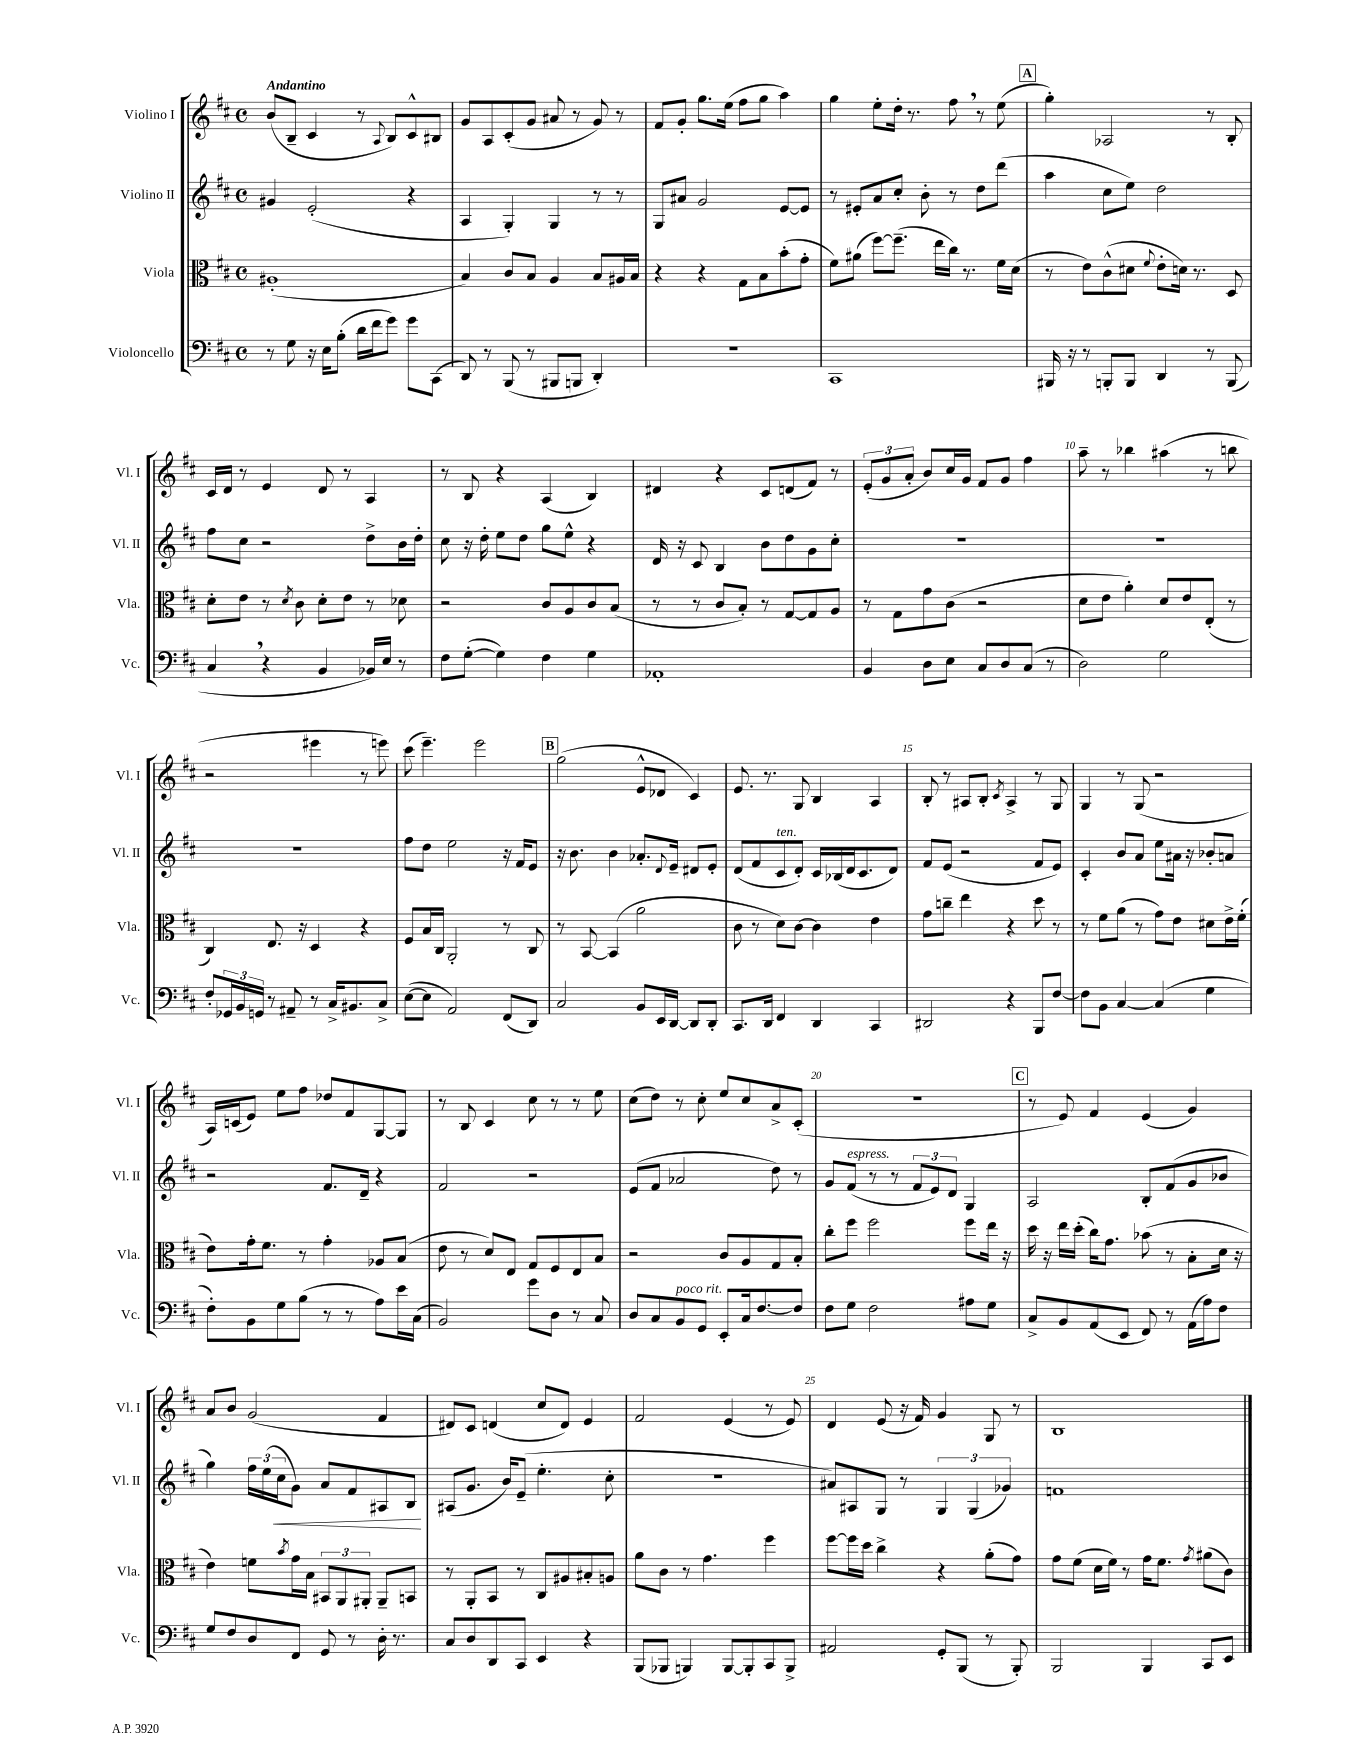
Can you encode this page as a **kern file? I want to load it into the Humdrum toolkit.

**kern	**kern	**kern	**dynam	**kern
*part4	*part3	*part2	*part2	*part1
*staff4	*staff3	*staff2	*staff2	*staff1
*I"Violoncello	*I"Viola	*I"Violino II	*	*I"Violino I
*I'Vc.	*I'Vla.	*I'Vl. II	*	*I'Vl. I
*clefF4	*clefC3	*clefG2	*	*clefG2
*k[f#c#]	*k[f#c#]	*k[f#c#]	*	*k[f#c#]
*M4/4	*M4/4	*M4/4	*	*M4/4
*met(c)	*met(c)	*met(c)	*	*met(c)
=1	=1	=1	=1	=1
!	!	!	!	!LO:TX:a:B:t=Andantino
8r	(1A#X'	4g#X/	.	(8b/L
8G\	.	.	.	8B~/J
16r	.	(2e'/	.	4c#/
16E\KL	.	.	.	.
(8B'\J	.	.	.	.
16d\LL	.	.	.	8r
16f#\J	.	.	.	.
.	.	.	.	8qqA/
8g\J)	.	.	.	8B/L)
8g\L	.	4r	.	8c#^^/
(8CC#\J	.	.	.	8B#X/J
=2	=2	=2	=2	=2
8DD/)	4B/)	4A/	.	8g/L
8r	.	.	.	8A/
(8BBB/	8c#/L	4G'/)	.	(8c#'/
8r	8B/J	.	.	8g/J
8BBB#X/L	4A/	4G/	.	8a#X/
8BBBn/J	.	.	.	8r
4DD'/)	8B/L	8r	.	8g/)
.	16A#X/L	8r	.	8r
.	16B/JJ	.	.	.
=3	=3	=3	=3	=3
1r	4r	8G/L	.	8f#/L
.	.	8a#X/J	.	8g'/J
.	4r	2g/	.	8.gg\L
.	.	.	.	(16ee\Jk
.	8G\L	.	.	8ff#\L
.	8B\	.	.	8gg\J
.	(8b'\	[8e/L	.	4aa\)
.	8g'\J	8e/J]	.	.
=4	=4	=4	=4	=4
1CC#	8f#\L)	8r	.	4gg\
.	(8a#X\J	8e#X'/L	.	.
.	[8ff#\L)	8a/	.	8ee'\L
.	(8.ff#~\J]	8cc#'/J	.	16dd'\Jk
.	.	.	.	8.r
.	.	8b'\	.	.
.	16ee\LL	.	.	.
.	16cc#\JJ)	8r	.	8ff#,\
.	8.r	.	.	.
.	.	8dd\L	.	8r
.	16f#\LL	(8ddd\J	.	(8ee\
.	(16d\JJ	.	.	.
!!LO:REH:place=s1:t=A
=5	=5	=5	=5	=5
16BBB#X/	8r	4aa\	.	4gg'\)
16r	.	.	.	.
8r	8e\L)	.	.	.
8BBBn'/L	(8c#^^\	8cc#\L	.	2A-X/
8BBB/J	8d#X\J	8ee\J)	.	.
.	8qqf#/	.	.	.
4DD/	8e'\L	2dd\	.	.
.	16dn\Jk)	.	.	.
.	8.r	.	.	.
8r	.	.	.	8r
(8BBB/	8D/	.	.	8B'/
!!LO:LB:g=z
=6	=6	=6	=6	=6
4C#,/	8d'\L	8ff#\L	.	16c#/LL
.	.	.	.	16d/JJ
.	8e\J	8cc#\J	.	8r
4r	8r	2r	.	4e/
.	8qd/	.	.	.
.	8c#\	.	.	.
4BB/	8d'\L	.	.	8d/
.	8e\J	.	.	8r
16BB-X/LL)	8r	8dd^\L	.	4A/
16E/JJ	.	.	.	.
8r	8d-X\	16b\L	.	.
.	.	16dd'\JJ	.	.
=7	=7	=7	=7	=7
8F#\L	2r	8cc#\	.	8r
([8G'\J	.	16r	.	8B/
.	.	16dd'\	.	.
4G\])	.	8ee\L	.	4r
.	.	8dd\J	.	.
4F#\	8c#/L	8gg\L	.	(4A/
.	8A/	8ee^^\J	.	.
4G\	8c#/	4r	.	4B/)
.	(8B/J	.	.	.
=8	=8	=8	=8	=8
1AA-X'	8r	16d/	.	4d#X/
.	.	16r	.	.
.	8r	8c#/	.	.
.	8c#/L	4B/	.	4r
.	8B'/J)	.	.	.
.	8r	8b\L	.	8c#/L
.	[8G/L	8dd\	.	(8dn/
.	8G/]	8g\	.	8f#/J)
.	8A/J	8cc#'\J	.	8r
=9	=9	=9	=9	=9
4BB/	8r	1r	.	(12e'/L
.	.	.	.	12g/
.	8G\L	.	.	.
.	.	.	.	12a'/J
8D\L	8g\	.	.	8b/L)
8E\J	(8c#\J	.	.	16cc#/L
.	.	.	.	16g/JJ
8C#/L	2r	.	.	8f#/L
8D/	.	.	.	8g/J
(8C#/J	.	.	.	4ff#\
8r	.	.	.	.
=10	=10	=10	=10	=10
2D\)	8d\L	1r	.	8aa~\
.	8e\J	.	.	8r
.	4a'\)	.	.	4bb-X\
2G\	8d/L	.	.	(4aa#X\
.	8e/	.	.	.
.	(8E'/J	.	.	8r
.	8r	.	.	8bbn\
!!LO:LB:g=z
=11	=11	=11	=11	=11
8F#'/L	4C#/)	1r	.	2r
24GG-X/L	.	.	.	.
24BB/	.	.	.	.
24GGn/JJ	.	.	.	.
8r	8.E/	.	.	.
8AA#X~/	.	.	.	.
.	16r	.	.	.
8r	4D/	.	.	4eee#X\
16C#^/KL	.	.	.	.
8.BB#X/	.	.	.	.
.	4r	.	.	8r
8C#^/J	.	.	.	8eeen\)
=12	=12	=12	=12	=12
([8E\L	8F#/L	8ff#\L	.	(8ccc#\
8E\J]	16B/L	8dd\J	.	4.eee~\)
.	16C#/JJ	.	.	.
2AA/)	2AA'/	2ee\	.	.
.	.	.	.	2eee\
(8FF#/L	8r	16r	.	.
.	.	16f#/KL	.	.
8DD/J)	8C#/	8e/J	.	.
!!LO:REH:place=s1:t=B
=13	=13	=13	=13	=13
2C#/	8r	16r	.	(2gg\
.	.	8.b\	.	.
.	[8BB/	.	.	.
.	(4BB/]	4b\	.	.
8BB/L	2a\	8.a-X'/L	.	8e^^/L
16EE/L	.	.	.	8d-X/J
.	.	8qqd/	.	.
[16DD/JJ	.	16e~/Jk	.	.
8DD/L]	.	8d#X/L	.	4c#/)
8DD'/J	.	8e'/J	.	.
=14	=14	=14	=14	=14
8.CC#/L	8c#\	(8d/L	.	8.e/
.	8r	8f#/	.	.
16DD/Jk	.	.	.	8.r
!	!	!LO:TX:a:i:t=ten.	!	!
4FF#/	8d\L)	8c#/	.	.
.	[8c#\J	8d'/J)	.	8G/
4DD/	4c#\]	16c#/LL	.	4B/
.	.	(16B-X/	.	.
.	.	16d/J	.	.
.	.	8.c#/	.	.
4CC#/	4e\	.	.	4A/
.	.	8d/J)	.	.
=15	=15	=15	=15	=15
2DD#X/	8g\L	8f#/L	.	8B'/
.	8ccn~\J	(8e/J	.	8r
.	4ee\	2r	.	8A#X/L
.	.	.	.	8B'/J
.	.	.	.	8qc#/
4r	4r	.	.	4A#^/
8BBB/L	8dd\	8f#/L	.	8r
[8F#/J	8r	8e/J)	.	8G/
=16	=16	=16	=16	=16
8F#\L]	8r	4c#'/	.	4G/
8BB\J	8f#\L	.	.	.
[4C#/	(8a\J	8b/L	.	8r
.	8r	8a/J	.	(8G/
(4C#/]	8g\L)	8ee\L	.	2r
.	8e\J	16a#X\Jk	.	.
.	.	16r	.	.
4G\	8d#X\L	8b-X'/L	.	.
.	16e^\L	8an/J	.	.
.	(16f#'\JJ	.	.	.
!!LO:LB:g=z
=17	=17	=17	=17	=17
8F#'\L)	8e\L)	2r	.	16A/LL)
.	.	.	.	(16cn/J
8BB\	16g'\k	.	.	8e/J)
.	8.f#\J	.	.	.
8G\	.	.	.	8ee\L
(8B\J	8r	.	.	8ff#\J
8r	4g'\	8.f#/L	.	8dd-X/L
8r	.	.	.	8f#/
.	.	16d~/Jk	.	.
8A\L)	8A-X/L	4r	.	[8G/
16e\L	(8B/J	.	.	8G/J]
(16C#\JJ	.	.	.	.
=18	=18	=18	=18	=18
2BB/)	8e\	2f#/	.	8r
.	8r	.	.	8B/
.	8d/L)	.	.	4c#/
.	8E/J	.	.	.
8g\L	8G/L	2r	.	8cc#\
8D\J	8F#/	.	.	8r
8r	8E/	.	.	8r
8C#/	8B/J	.	.	8ee\
=19	=19	=19	=19	=19
8D/L	2r	(8e/L	.	(8cc#\L
8C#/	.	8f#/J	.	8dd\J)
!LO:TX:a:i:t=poco rit.	!	!	!	!
8BB/	.	2a-X/	.	8r
8GG/J	.	.	.	8cc#'\
8EE'/L	8c#/L	.	.	8ee/L
16C#/k	8A/	.	.	8cc#/
[8.F#/	.	.	.	.
.	8G/	8dd\)	.	8a^/
8F#/J]	8B'/J	8r	.	(8c#'/J
=20	=20	=20	=20	=20
8F#\L	8cc#'\L	8g/L	.	1r
!	!	!LO:TX:a:i:t=espress.	!	!
8G\J	8ff#\J	(8f#/J	.	.
2F#\	2ff#\	8r	.	.
.	.	8r	.	.
.	.	12f#/L	.	.
.	.	12e/)	.	.
.	.	12d/J	.	.
8A#X\L	8ff#\L	4G/	.	.
8G\J	16ee\Jk	.	.	.
.	16r	.	.	.
!!LO:REH:place=s1:t=C
=21	=21	=21	=21	=21
8C#^/L	16dd\	2A/	.	8r
.	16r	.	.	.
8BB/	16ee\LL	.	.	8e/)
.	(16dd'\JJ	.	.	.
(8AA/	16cc#\KL)	.	.	4f#/
.	8.g\J	.	.	.
8EE/J	.	.	.	.
8FF#/)	(8b-X\	8B'/L	.	(4e/
8r	8r	(8f#/	.	.
(16AA\LL	8B'\L	8g/	.	4g/)
16A\J)	.	.	.	.
8F#\J	16d\Jk	8b-X/J	.	.
.	16r	.	.	.
!!LO:LB:g=z
=22	=22	=22	=22	=22
8G/L	4e\)	4gg\)	.	8a/L
8F#/	.	.	.	8b/J
8D/	8fn\L	24ff#\LL	.	(2g/
.	.	(24ee\	.	.
!	!	!	!LO:HP:b	!
.	.	24cc#\J	<	.
.	8qb/	.	.	.
8FF#/J	16g\L	8g\J)	.	.
.	16B\JJ	.	.	.
8GG/	12BB#X/L	8a/L	.	.
.	12AA/	.	.	.
8r	.	8f#/	.	.
.	12AA#X'/J	.	.	.
16D'\	8AA#~/L	8A#X/	.	4f#/
8.r	.	.	.	.
.	8BBn/J	8B/J	.	.
.	.	.	[	.
=23	=23	=23	=23	=23
8C#/L	8r	(8A#X/L	.	8d#X/L)
8D/	8AA'/L	8.g/J	.	8c#/J
8DD/	8BB/J	.	.	(4dn/
.	.	16b/KL)	.	.
8CC#/J	8r	(8e~/J	.	.
4EE/	8C#/L	4.ee'\	.	8cc#/L
.	8A#X/	.	.	8d/J)
4r	8B#X'/	.	.	4e/
.	8An/J	8cc#'\	.	.
=24	=24	=24	=24	=24
(8BBB/L	8a\L	1r	.	2f#/
8BBB-X/J	8c#\J	.	.	.
4BBBn/)	8r	.	.	.
.	4.g\	.	.	.
[8BBB/L	.	.	.	(4e/
8BBB'/]	.	.	.	.
8CC#/	4ff#\	.	.	8r
8BBB^/J	.	.	.	8e/)
=25	=25	=25	=25	=25
2AA#X/	[8ff#\L	8a#X/L)	.	4d/
.	16ff#\L]	8A#X/	.	.
.	16dd\JJ	.	.	.
.	4cc#^\	8G/J	.	(8e/
.	.	8r	.	16r
.	.	.	.	16f#/)
8GG'/L	4r	6G/	.	4g/
(8BBB/J	.	.	.	.
.	.	(6G/	.	.
8r	(8a'\L	.	.	8G/
.	.	6g-X/)	.	.
8BBB'/)	8g\J)	.	.	8r
=26	=26	=26	=26	=26
2BBB/	8g\L	1fn	.	1B
.	(8f#\J	.	.	.
.	16d\LL	.	.	.
.	16f#\JJ)	.	.	.
.	8r	.	.	.
4BBB/	16g\KL	.	.	.
.	8.f#\J	.	.	.
.	8qg/	.	.	.
8CC#/L	(8a#X\L	.	.	.
8EE/J	8c#\J)	.	.	.
==	==	==	==	==
*-	*-	*-	*-	*-
